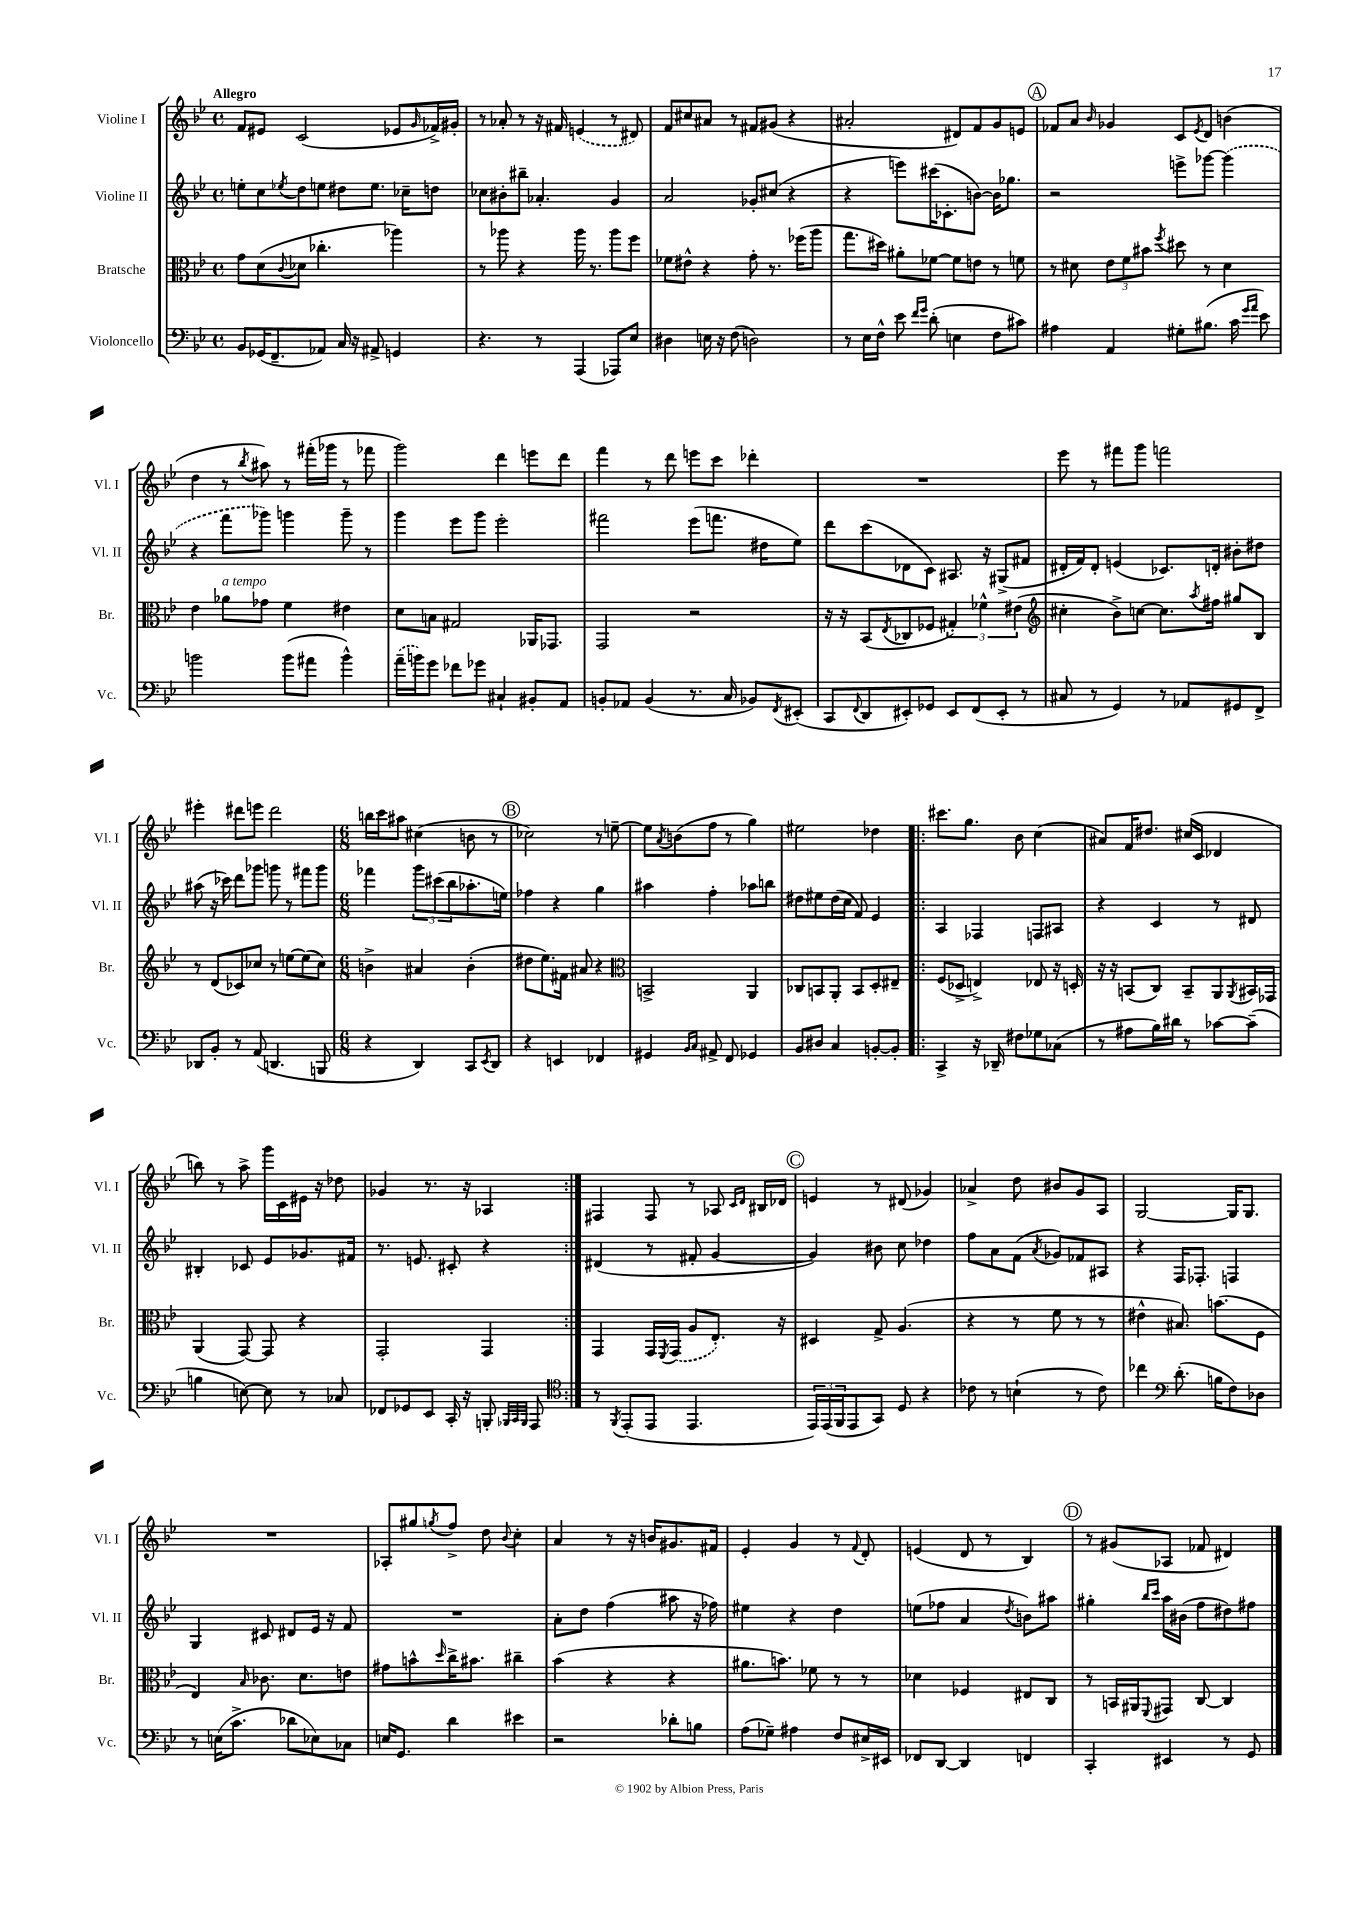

**kern	**kern	**kern	**kern
*staff4	*staff3	*staff2	*staff1
*clefF4	*clefC3	*clefG2	*clefG2
*k[b-e-]	*k[b-e-]	*k[b-e-]	*k[b-e-]
*M4/4	*M4/4	*M4/4	*M4/4
*met(c)	*met(c)	*met(c)	*met(c)
8BB-	8g	8ee'	8f
(16GG-	(8d	8cc	8e#
8.FF~	.	.	.
.	8qqc	8qee-	.
.	8d-	8dd	(2c
8AA-)	4.cc-'	8ee	.
16C	.	8dd#	.
16r	.	.	.
8AA#^	.	8.ee	.
4GG	4aa-)	.	8e-
.	.	16cc-~	.
.	.	.	16qqg
.	.	8dd	16f-^)
.	.	.	16g#'
=	=	=	=
4.r	8r	8cc-	8r
.	8aa-	8b#'	8a-'
.	4r	8bb#~	8r
8r	.	4.a-'	16r
.	.	.	16f#
(4AAA	16aa-	.	(4e
.	8.r	.	.
8AAA-)	8aa-	4g	8r
8E-	8ff	.	8d#)
=	=	=	=
4D#	8f-	2a	8f
.	8e#^^	.	8cc#
16E	4r	.	8a#
16r	.	.	.
(8F	.	.	8r
2D)	8g'	8g-'	8f#
.	8.r	(8cc#	(8g#
.	.	4r	4r
.	(16ff-	.	.
.	8aa	.	.
=	=	=	=
8r	8.gg	4r	2a#'
16E-	.	.	.
16F^^	16dd#)	.	.
8e-	8a#'	8eee)	.
16qqf	.	.	.
16qqg	.	.	.
(8d'	[8f-	(16ccc#	.
.	.	8.c-'	.
4E	8f-]	.	8d#)
.	8e	[8b)	8f
8F	8r	16b]	8g
.	.	8.gg-	.
8c#)	8f	.	8e
=	=	=	=
4A#	8r	2r	8f-
.	8d#	.	8a
.	.	.	16qqb-
4AA	12e-	.	4g-
.	12f	.	.
.	12b#	.	.
.	8qff	.	.
8G#'	8dd#	8eee^	8c
.	.	.	8qe-
(8.B#	8r	[8ggg-	8d
.	4d#	(4ggg-]	(4b
16c	.	.	.
16qqg	.	.	.
16qqa	.	.	.
8e-)	.	.	.
=	=	=	=
2b	4e-	4r	4dd
.	8a-	8fff	8r
.	.	.	8qbb-
.	8g-	8ggg-)	8aa#)
(8b	4f	4ggg	8r
8a#	.	.	(16fff#'
.	.	.	16ggg-
4b^^)	4e#	8ggg~	8r
.	.	8r	8fff-
=	=	=	=
(16a~	8d	4ggg	2ggg)
16b)	.	.	.
8g	8B	.	.
8f-	2G#	8eee-	.
8g-	.	8ggg	.
4C#`	.	2eee-'	4ddd
8BB#'	16AA-	.	8eee
.	8.GG-	.	.
8AA	.	.	8ddd
=	=	=	=
8BB'	2GG	2fff#	4fff
8AA-	.	.	.
(4BB	.	.	8r
.	.	.	8ddd
8.r	2r	(8eee-	8eee
.	.	8.fff	8ccc
16C	.	.	.
8BB-)	.	.	4ddd-'
.	.	16dd#	.
8qFF	.	.	.
(8EE#'	.	8ee-)	.
=	=	=	=
8CC	16r	8ddd	1r
.	16r	.	.
8qqFF	.	.	.
8DD	(8BB-	(8ccc	.
.	8qE-	.	.
8EE#')	8C-	8d-	.
8GG-	8F-	8c)	.
8EE#	6G#')	8.A#	.
(8FF	.	.	.
.	6f-^^	.	.
.	.	16r	.
8EE#'	.	(8G#^	.
.	(6e#	.	.
8r	.	8f#	.
=	=	=	=
*	*clefG2	*	*
8C#	4cc#'	16d#'	8eee-
.	.	16f)	.
8r	.	8d#'	8r
4GG)	8b-^)	(4e	8fff#
.	[8cc	.	8ggg
8r	8.cc]	8.c-)	2fff
8AA-	.	.	.
.	8qaa	.	.
.	16ff#	16d'	.
8GG#	8gg#	8b#'	.
8FF^	8B-	8dd#	.
=	=	=	=
8DD-	8r	(8aa#	4eee#'
8BB-'	(8d	16r	.
.	.	16ccc-)	.
8r	8c-)	8ddd	8ddd#
(8AA	8cc-	8ggg-	8eee
4.DD	8r	8ggg	2ddd#
.	[8ee	8r	.
.	(8ee]	8fff#	.
8BBB	8cc-)	8ggg	.
=	=	=	=
*M6/8	*M6/8	*M6/8	*M6/8
4r	4b^	4fff-	16bb
.	.	.	16ccc
.	.	.	8aa#
4DD)	4a#	12ggg	(4cc#
.	.	(12ccc#	.
.	.	12bb-	.
8CC	(4b'	8.aa-'	8b
8qEE-	.	.	.
8DD	.	.	8r
.	.	16ee)	.
=	=	=	=
4r	8dd#	4ff-	2cc-)
.	8.ee-)	.	.
4EE	.	4r	.
.	16f#	.	.
.	8a#	.	.
4FF-	4r	4gg	8r
.	.	.	[8ee~
=	=	=	=
*	*clefC3	*	*
4GG#	2BB^	4aa#	8ee]
.	.	.	8qa
.	.	.	(8b
16qqBB-	.	.	.
16qqC	.	.	.
8AA#^	.	4ff'	8ff
8FF	.	.	8r
4GG-	4AA	8aa-	4gg)
.	.	8bb	.
=	=	=	=
8BB-	8C-	8dd#	2ee#
8D#	8BB	8ee#	.
4C	8AA'	(16dd#	.
.	.	16cc	.
.	8BB	8f)	.
[8BB'	8D'	4e-	4dd-
8BB']	8E#~	.	.
=!|:	=!|:	=!|:	=!|:
4CC^	(8F	4A	8.ccc#
.	8D-^	.	.
.	.	.	8.gg
16r	4E^)	4F-	.
16DD-~	.	.	.
8F#	.	.	8b-
8G-	8E-	8F	(4cc
(8C-	16r	8A#	.
.	16D'	.	.
=	=	=	=
8r	16r	4r	8a#)
.	16r	.	.
8A#	(8BB	.	16f
.	.	.	8.dd#
16B-)	8C)	4c	.
16d#	.	.	.
8r	8BB~	.	(16cc#
.	.	.	16c
[8c-	8AA	8r	4d-
.	8qAA	.	.
(8c-~]	16BB#	8d#	.
.	16GG-	.	.
=	=	=	=
4B	(4AA	4B#'	8bb)
.	.	.	8r
[8E)	[8GG)	8c-	8aa^
8E]	8GG]	8e-	16ggg
.	.	.	16c
8r	4r	8.g-	16e#
.	.	.	16r
8C-	.	.	8dd-
.	.	16f#	.
=	=	=	=
8FF-	2GG'	8.r	4g-
8GG-	.	.	.
.	.	8.e	.
8EE-	.	.	8.r
16CC'	.	8c#'	.
16r	.	.	16r
8BBB'	4GG	4r	4A-
32qqBBB-	.	.	.
32qqCC	.	.	.
32qqBBB-	.	.	.
8AAA	.	.	.
=:|!	=:|!	=:|!	=:|!
*clefC4	*	*	*
8r	4GG	(4d#	4F#
8qFF	.	.	.
(8EE-'	.	.	.
8EE-	16GG	8r	8F#
.	8qFF	.	.
.	(16GG	.	.
4.EE-	8A	8f#'	8r
.	8.E-')	[4g	8A-
.	.	.	16qqc
.	.	.	16qqd
.	.	.	16B#
.	16r	.	16d-
=	=	=	=
24EE-)	4D#	4g])	4e
(24EE-	.	.	.
24FF	.	.	.
8EE-	.	.	.
8GG)	8G^	8b#	8r
8D	(4.A	8cc	(8d#
4r	.	4dd-	4g-)
=	=	=	=
8c-	4r	8ff	4a-^
8r	.	8a	.
(4B`	8r	(8f	8dd
.	.	8qa	.
.	8f	8g-)	8b#
8r	8r	8f-	8g
8c-)	8r	8A#	8A
=	=	=	=
4cc-	4e#^^	4r	[2G
*clefF4	*	*	*
(8.d'	8.B#)	16F	.
.	.	8.F-'	.
16B	(8.b	.	.
8F)	.	4F	16G]
.	.	.	8.G
8D-	8F	.	.
=	=	=	=
8r	4E-)	4G	2.r
(16E	.	.	.
8.c^	.	.	.
.	16qqB-	.	.
.	8.c-	8c#	.
8d-	.	8d#	.
.	8.d	.	.
8E-)	.	16e-	.
.	.	16r	.
8C-	8e	8f	.
=	=	=	=
16E	8g#	2.r	8A-'
8.GG	.	.	.
.	8b^^	.	8gg#
.	16qqdd	.	8qgg
4d	16cc^	.	8ff^
.	8.b#	.	.
.	.	.	8dd
.	.	.	8qqb-
4e#	4cc#~	.	4cc'
=	=	=	=
2r	(4b-	8a'	4a
.	.	8dd	.
.	4r	(4ff	8r
.	.	.	16r
.	.	.	16b
8d-'	4r	8aa#	8.g#
8B	.	16r	.
.	.	16ff-)	16f#
=	=	=	=
(8A	8.a#	4ee#	4e-'
8G-~)	.	.	.
.	8.b)	.	.
4A#	.	4r	4g
.	8f-	.	.
8F	8r	4dd	8r
.	.	.	8qqf
16E#^	8r	.	8d'
16EE#	.	.	.
=	=	=	=
8FF-	4d-	(8ee	(4e
[8DD	.	8ff-	.
4DD]	4F-	4a	8d
.	.	.	8r
.	.	8qdd	.
4FF	8E#	8b)	4B-)
.	8C	8aa#	.
=	=	=	=
4CC'	8r	4gg#'	8r
.	16BB	.	(8g#
.	16AA#	.	.
.	.	16qqbb-	.
.	8qqFF	16qqccc	.
4EE#	8GG#	16aa	8A-
.	.	(16b#	.
.	[8C	8ff	8f-
8r	4C]	8dd#)	4d#)
8GG	.	8ff#	.
==	==	==	==
*-	*-	*-	*-
